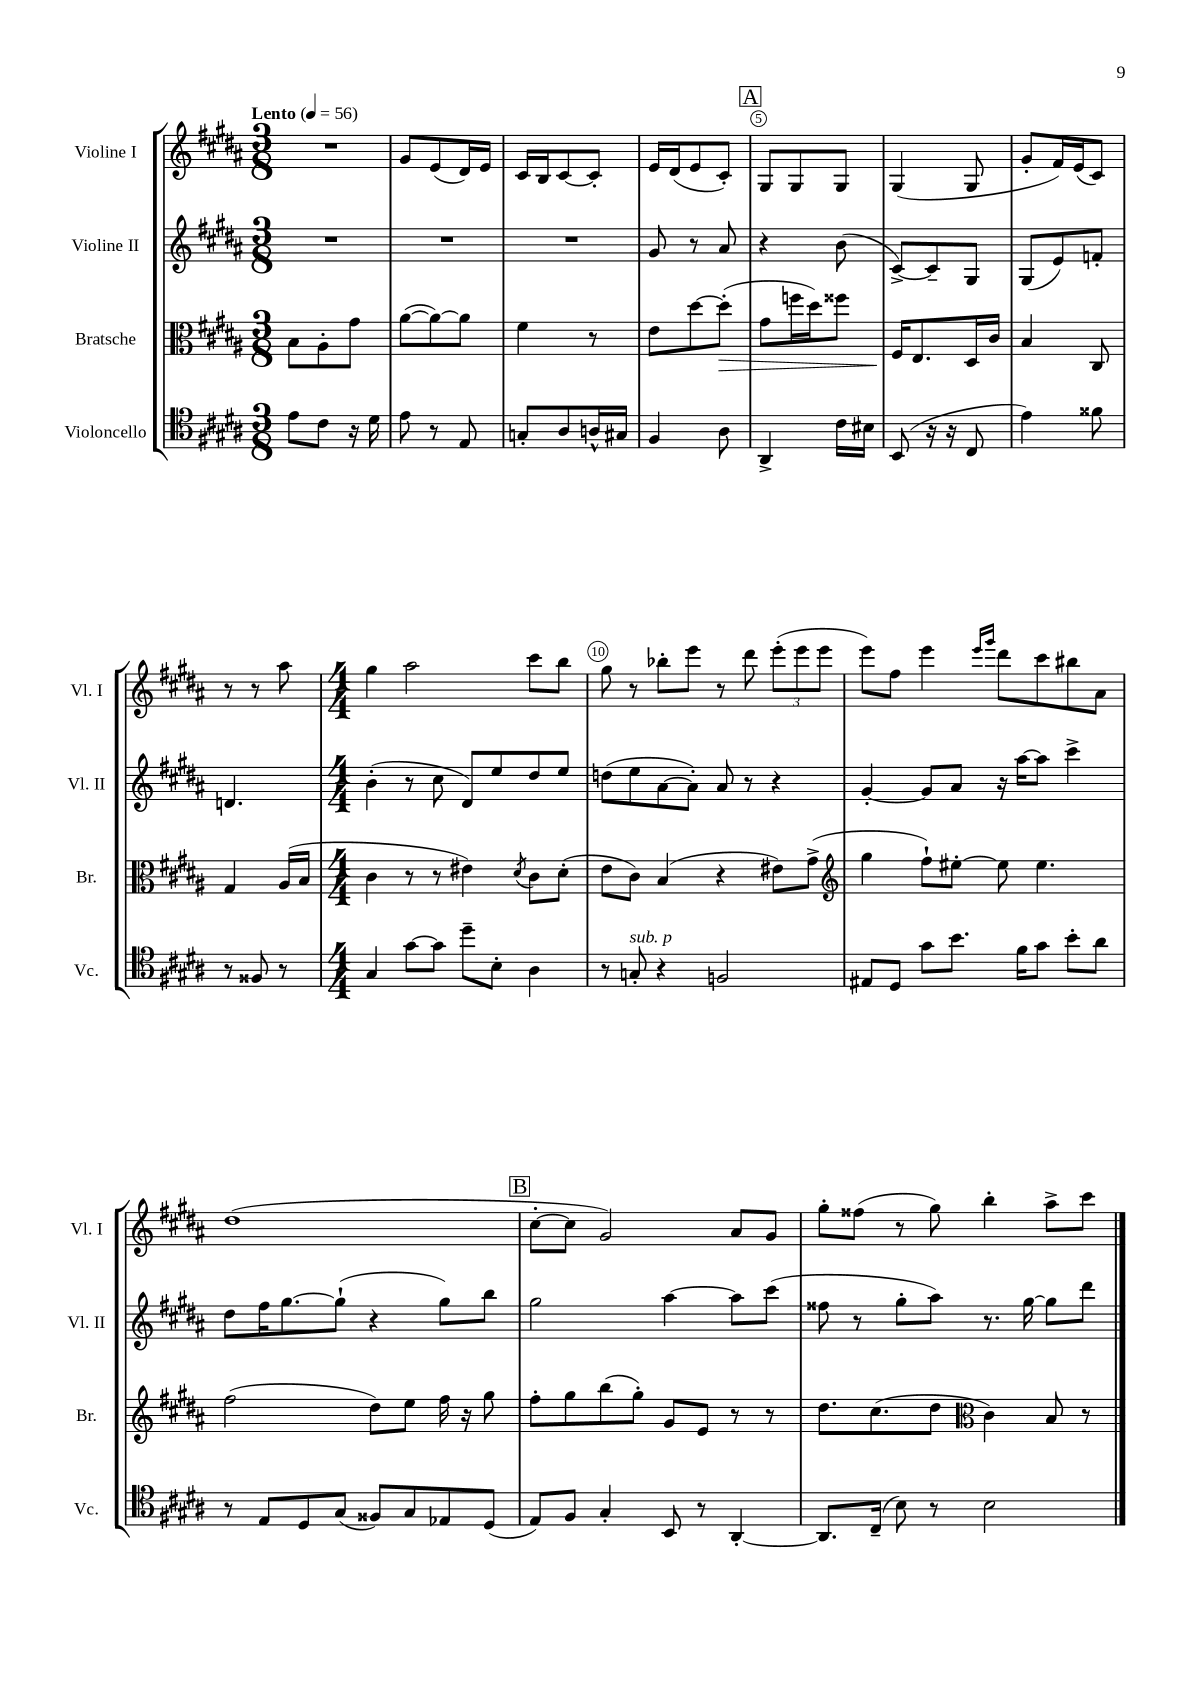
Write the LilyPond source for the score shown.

<<
\new StaffGroup <<
\new Staff = "s0" \with { instrumentName = "Violine I" shortInstrumentName = "Vl. I" } {
    \clef treble \key b \major \numericTimeSignature \time 3/8 \tempo "Lento" 4 = 56
    R4. |
    gis'8 e'8( dis'16) e'16 |
    cis'16 b16 cis'8~ cis'8-. |
    e'16 dis'16( e'8 cis'8-.) |
    \mark \markup { \box "A" } gis8 gis8 gis8 |
    gis4( gis8 |
    gis'8-. fis'16) e'16( cis'8) |
    r8 r8 ais''8 |
    \numericTimeSignature \time 4/4 gis''4 ais''2 cis'''8 b''8 |
    gis''8 r8 bes''8-. e'''8 r8 dis'''8 \tuplet 3/2 { e'''8-.( e'''8 e'''8 } |
    e'''8) fis''8 e'''4 \grace { e'''16 gis'''16 } dis'''8 cis'''8 bis''8 ais'8 |
    dis''1( |
    \mark \markup { \box "B" } cis''8~-. cis''8 gis'2) ais'8 gis'8 |
    gis''8-. fisis''8( r8 gis''8) b''4-. ais''8-> cis'''8 \bar "|." |
}
\new Staff = "s1" \with { instrumentName = "Violine II" shortInstrumentName = "Vl. II" } {
    \clef treble \key b \major \numericTimeSignature \time 3/8
    R4. |
    R4. |
    R4. |
    gis'8 r8 ais'8 |
    \mark \markup { \box "A" } r4 b'8( |
    cis'8~->) cis'8-- gis8 |
    gis8( e'8) f'8-. |
    d'4. |
    \numericTimeSignature \time 4/4 b'4-.( r8 cis''8 dis'8) e''8 dis''8 e''8 |
    d''8( e''8 ais'8~ ais'8-.) ais'8 r8 r4 |
    gis'4~-. gis'8 ais'8 r16 ais''16~ ais''8 cis'''4-> |
    dis''8 fis''16 gis''8.~ gis''8-!( r4 gis''8) b''8 |
    \mark \markup { \box "B" } gis''2 ais''4~ ais''8 cis'''8( |
    fisis''8 r8 gis''8-. ais''8) r8. gis''16~ gis''8 dis'''8 \bar "|." |
}
\new Staff = "s2" \with { instrumentName = "Bratsche" shortInstrumentName = "Br." } {
    \clef alto \key b \major \numericTimeSignature \time 3/8
    b8 ais8-. gis'8 |
    ais'8~( ais'8~) ais'8 |
    fis'4 r8 |
    e'8 dis''8~ dis''8-.\>( |
    \mark \markup { \box "A" } gis'8 f''16 dis''16) fisis''8 |
    fis16\! e8. dis16 cis'16 |
    b4 cis8 |
    gis4 ais16( b16 |
    \numericTimeSignature \time 4/4 cis'4 r8 r8 eis'4) \acciaccatura { dis'8 } cis'8 dis'8-.( |
    e'8 cis'8) b4( r4 eis'8) gis'8->( |
    \clef treble gis''4 fis''8-!) eis''8~-. eis''8 eis''4. |
    fis''2( dis''8) e''8 fis''16 r16 gis''8 |
    \mark \markup { \box "B" } fis''8-. gis''8 b''8( gis''8-.) gis'8 e'8 r8 r8 |
    dis''8. cis''8.( dis''8 \clef alto cis'4) b8 r8 \bar "|." |
}
\new Staff = "s3" \with { instrumentName = "Violoncello" shortInstrumentName = "Vc." } {
    \clef tenor \key b \major \numericTimeSignature \time 3/8
    e'8 cis'8 r16 dis'16 |
    e'8 r8 e8 |
    g8-. ais8 a16-^ gis16 |
    fis4 ais8 |
    \mark \markup { \box "A" } ais,4-> cis'16 bis16 |
    b,8( r16 r16 cis8 |
    e'4) fisis'8 |
    r8 fisis8 r8 |
    \numericTimeSignature \time 4/4 gis4 gis'8~ gis'8 dis''8-- b8-. ais4 |
    r8 g8-.^\markup { \italic "sub. p" } r4 f2 |
    eis8 dis8 gis'8 b'8. fis'16 gis'8 b'8-. ais'8 |
    r8 e8 dis8 gis8( fisis8) gis8 ees8 dis8( |
    \mark \markup { \box "B" } e8) fis8 gis4-. b,8 r8 ais,4~-. |
    ais,8. cis16--( b8) r8 b2 \bar "|." |
}
>>
>>
\layout { \context { \Score \override BarNumber.break-visibility = ##(#f #t #t) barNumberVisibility = #(every-nth-bar-number-visible 5) \override BarNumber.stencil = #(make-stencil-circler 0.1 0.3 ly:text-interface::print) } }
